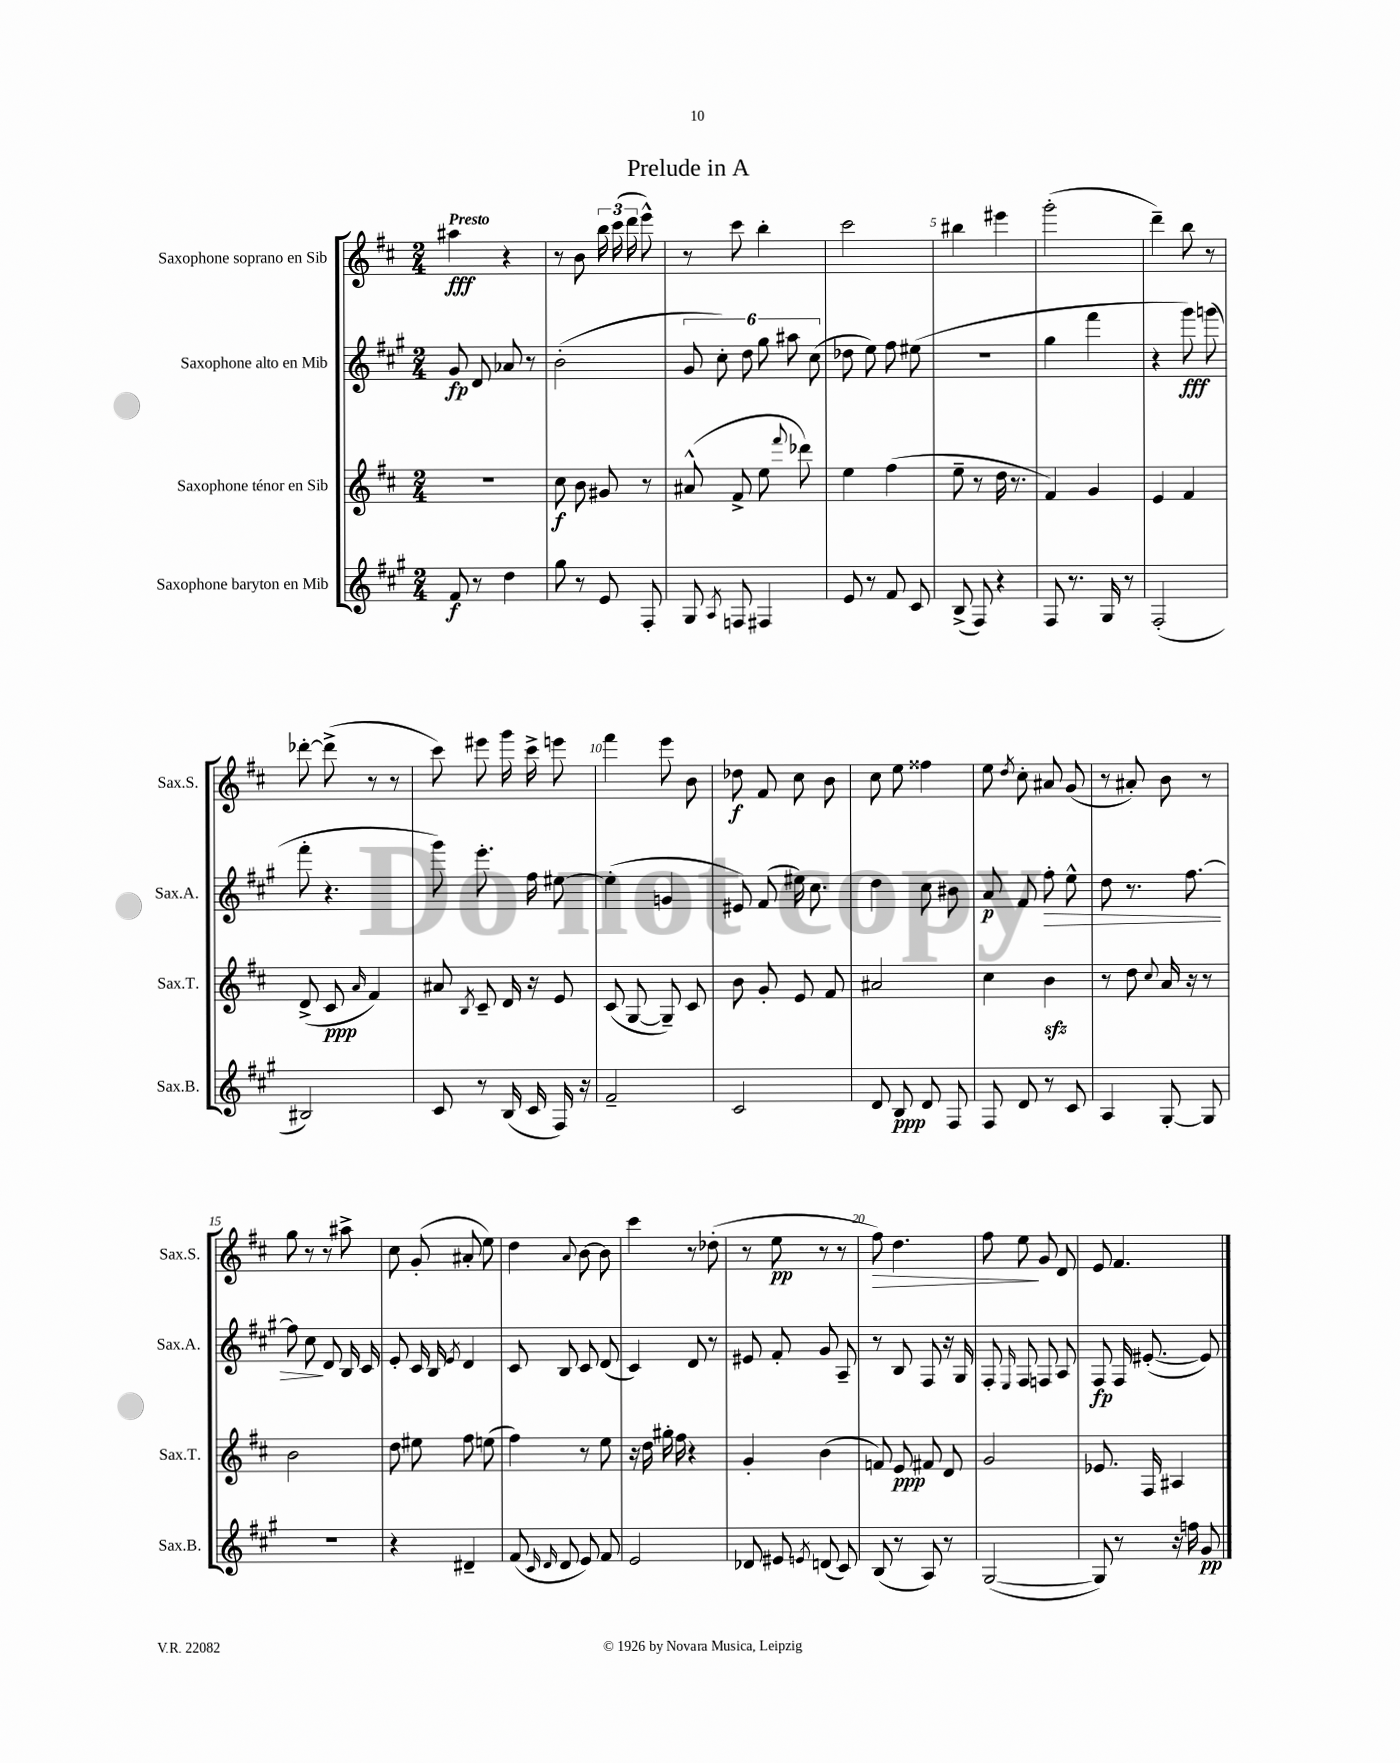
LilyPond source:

\header { title = "Prelude in A" }
<<
\new StaffGroup <<
\new Staff = "s0" \with { instrumentName = "Saxophone soprano en Sib" shortInstrumentName = "Sax.S." } {
    \clef treble \key d \major \numericTimeSignature \time 2/4 \tempo "Presto"
    \autoBeamOff ais''4\fff r4 |
    r8 b'8 \tuplet 3/2 { b''16 cis'''16( d'''16 } e'''8-^) |
    r8 cis'''8 b''4-. |
    cis'''2 |
    bis''4 eis'''4 |
    g'''2-.( |
    d'''4--) b''8 r8 |
    des'''8~-. des'''8->( r8 r8 |
    cis'''8) eis'''8 g'''16 cis'''16-> e'''8 |
    fis'''4 e'''8 b'8 |
    des''8\f fis'8 cis''8 b'8 |
    cis''8 e''8 fisis''4 |
    e''8 \acciaccatura { d''8 } cis''8-. ais'8 g'8( |
    r8 ais'8-.) b'8 r8 |
    g''8 r8 r8 ais''8-> |
    cis''8 g'8-.( ais'8-. e''8) |
    d''4 \appoggiatura { a'8 } b'8~ b'8 |
    cis'''4 r8 des''8-.( |
    r8 e''8\pp r8 r8 |
    fis''8\>) d''4. |
    fis''8 e''8\! g'8 d'8 |
    e'8 fis'4. \bar "|." |
}
\new Staff = "s1" \with { instrumentName = "Saxophone alto en Mib" shortInstrumentName = "Sax.A." } {
    \clef treble \key a \major \numericTimeSignature \time 2/4
    \autoBeamOff gis'8\fp d'8 aes'8 r8 |
    b'2-.( |
    \tuplet 6/4 { gis'8 cis''8-.) d''8 gis''8 ais''8 cis''8( } |
    des''8 e''8) fis''8 eis''8( |
    r2 |
    gis''4 fis'''4 |
    r4 gis'''8\fff) g'''8( |
    fis'''8-. r4. |
    gis'''8) e'''8.-. fis''16 eis''8~ |
    eis''4-.( g'4 |
    eis'8) fis'8( eis''16) cis''8. |
    d''4 cis''8 bis'8 |
    a'8\p fis'8 fis''8-.\> e''8-^ |
    d''8 r8. fis''8.~ |
    fis''8 cis''8\! d'8 b16 cis'16 |
    e'8-. cis'16 b16 \acciaccatura { e'8 } d'4 |
    cis'8 b8 cis'8 d'8( |
    cis'4) d'8 r8 |
    eis'8 fis'8-. gis'8 a8-- |
    r8 b8 fis8 r16 gis16 |
    fis8-. \grace { e16 } fis8 f8 a8 |
    fis8\fp fis16 eis'8.~-.( eis'8) \bar "|." |
}
\new Staff = "s2" \with { instrumentName = "Saxophone ténor en Sib" shortInstrumentName = "Sax.T." } {
    \clef treble \key d \major \numericTimeSignature \time 2/4
    \autoBeamOff R2 |
    cis''8\f b'8 gis'8 r8 |
    ais'8-^( fis'8-> e''8 \appoggiatura { fis'''8 } des'''8) |
    e''4 fis''4( |
    e''8-- r8 d''16 r8. |
    fis'4) g'4 |
    e'4 fis'4 |
    d'8->( cis'8\ppp \grace { a'16 } fis'4) |
    ais'8 \acciaccatura { b8 } cis'8-- d'16 r16 e'8 |
    cis'8( g8~ g8--) cis'8 |
    b'8 g'8-. e'8 fis'8 |
    ais'2 |
    cis''4 b'4\sfz |
    r8 d''8 \appoggiatura { cis''8 } a'16 r16 r8 |
    b'2 |
    d''8 eis''8 fis''8 e''8( |
    fis''4) r8 e''8 |
    r16 d''16 gis''16-. fis''16 r4 |
    g'4-. b'4( |
    f'8) e'8\ppp fis'8 d'8 |
    g'2 |
    ees'8. fis16 ais4 \bar "|." |
}
\new Staff = "s3" \with { instrumentName = "Saxophone baryton en Mib" shortInstrumentName = "Sax.B." } {
    \clef treble \key a \major \numericTimeSignature \time 2/4
    \autoBeamOff fis'8\f r8 d''4 |
    gis''8 r8 e'8 fis8-. |
    gis8 \acciaccatura { a8 } f8 fis4 |
    e'8 r8 fis'8 cis'8 |
    b8->( fis8) r4 |
    fis8 r8. gis16 r8 |
    fis2-.( |
    bis2) |
    cis'8 r8 b16( cis'16 fis16) r16 |
    fis'2-- |
    cis'2 |
    d'8 b8\ppp d'8 fis8 |
    fis8 d'8 r8 cis'8 |
    a4 gis8~-. gis8 |
    r2 |
    r4 dis'4-- |
    fis'8( \grace { cis'16 d'16 } d'8 e'8) fis'8 |
    e'2 |
    des'8 eis'8 \acciaccatura { e'8 } d'8( cis'8) |
    b8( r8 a8) r8 |
    gis2~( |
    gis8) r8 r16 f''16 gis'8\pp \bar "|." |
}
>>
>>
\layout { \context { \Score \override BarNumber.break-visibility = ##(#f #t #t) barNumberVisibility = #(every-nth-bar-number-visible 5) } }
